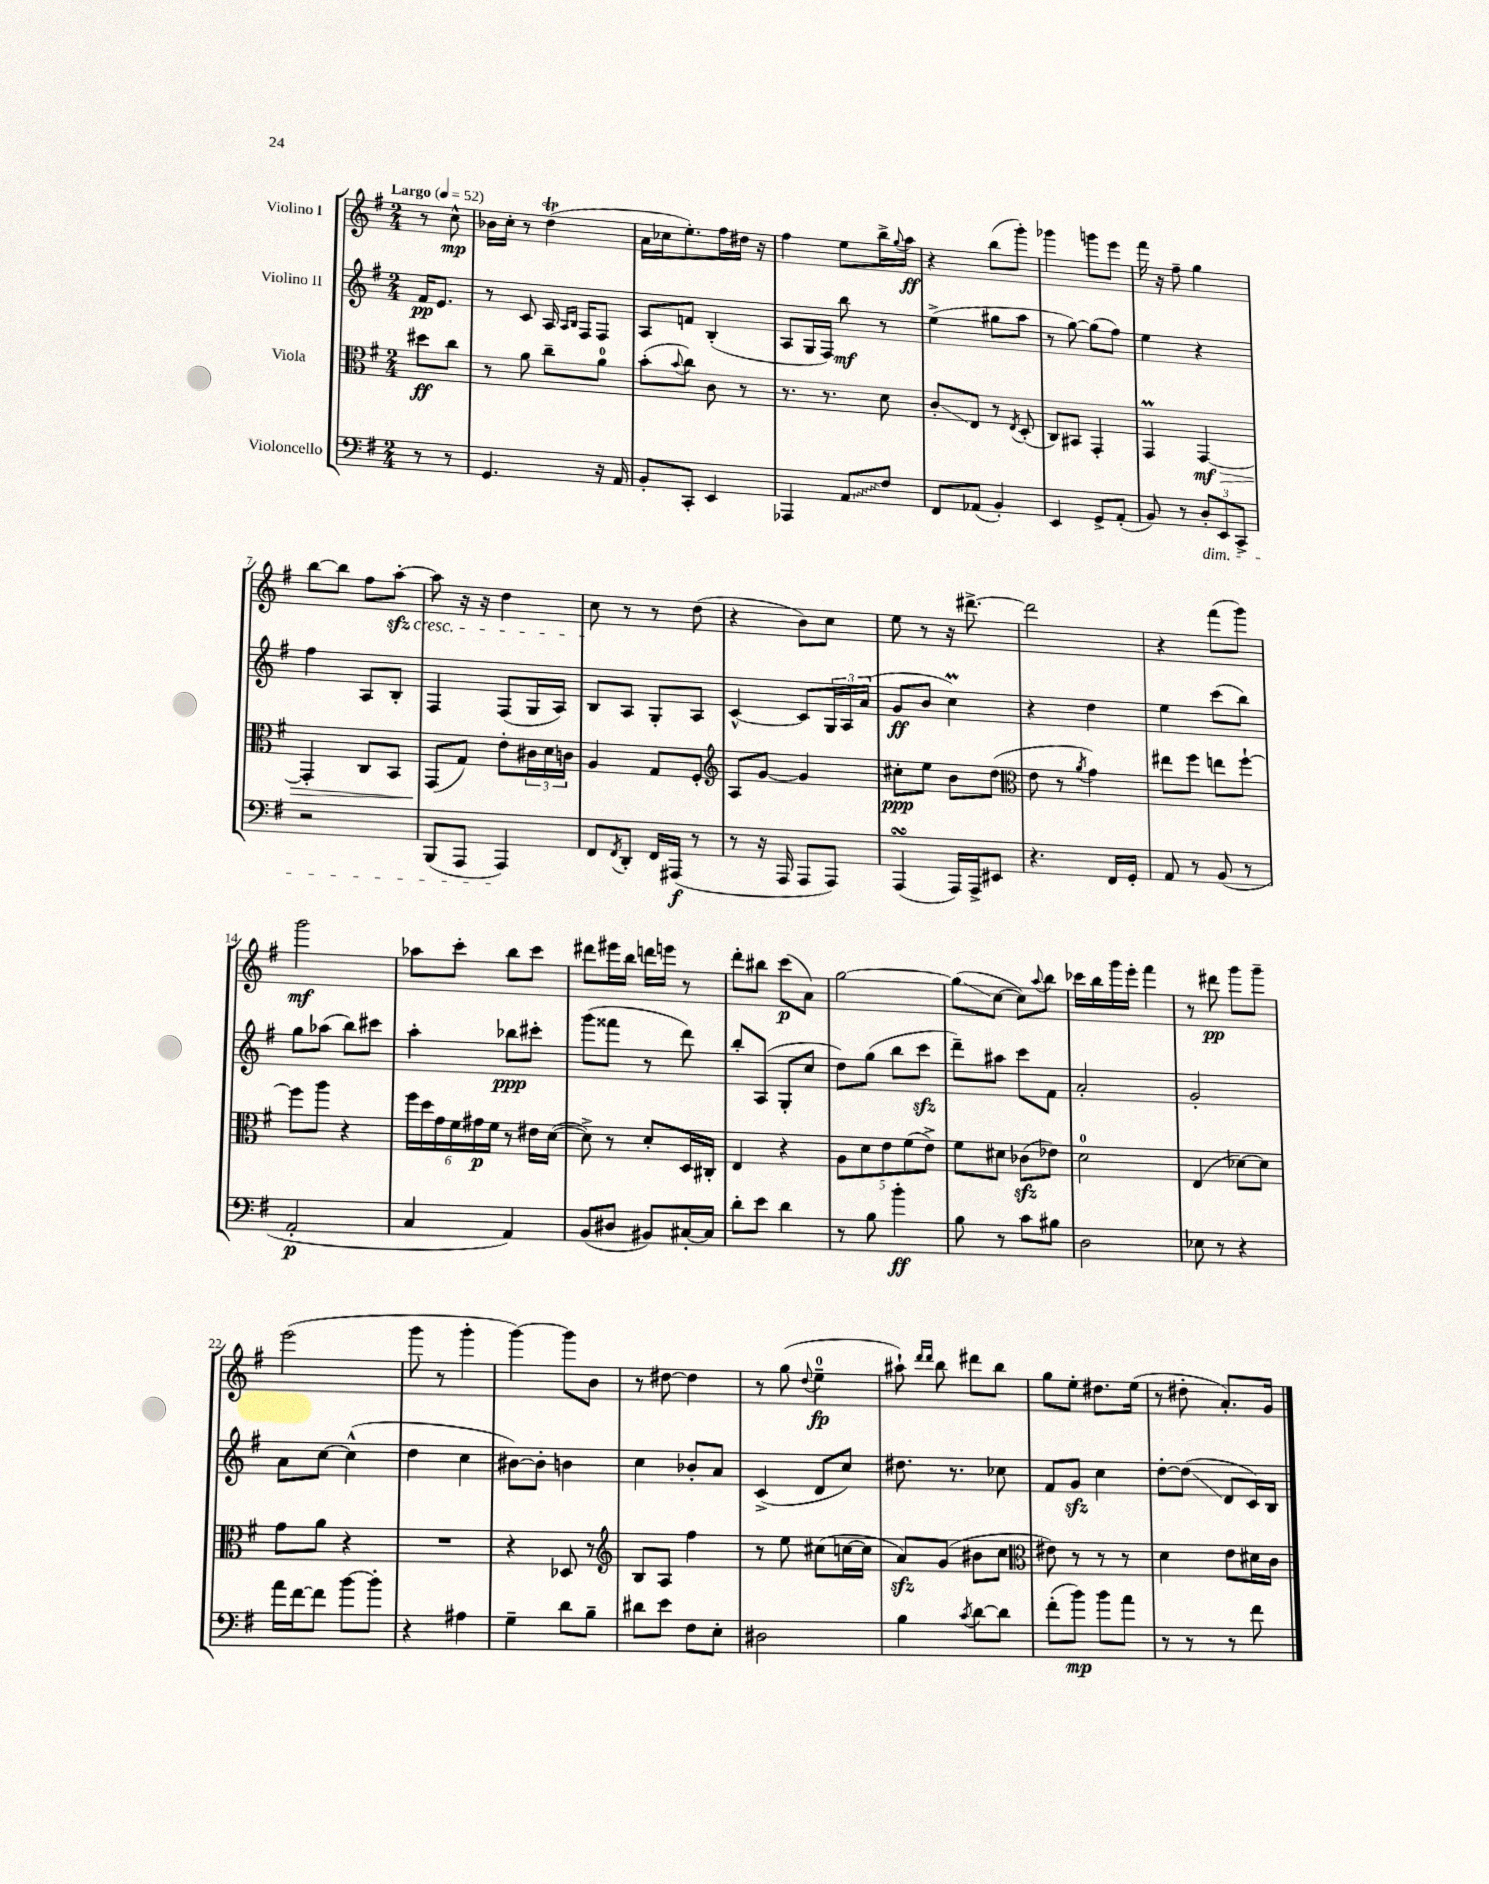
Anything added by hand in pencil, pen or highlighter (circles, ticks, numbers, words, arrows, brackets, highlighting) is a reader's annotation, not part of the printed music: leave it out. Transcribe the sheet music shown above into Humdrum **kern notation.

**kern	**kern	**kern	**kern
*staff4	*staff3	*staff2	*staff1
*clefF4	*clefC3	*clefG2	*clefG2
*k[f#]	*k[f#]	*k[f#]	*k[f#]
*M2/4	*M2/4	*M2/4	*M2/4
*MM52	*MM52	*MM52	*MM52
8r	8dd#	16f#	8r
.	.	8.e	.
8r	8cc	.	8cc^^
=	=	=	=
4.GG	8r	8r	16b-
.	.	.	16cc'
.	8a	8c	8r
.	8cc~	16A	(4dd
.	.	16qqA	.
.	.	16qqB	.
.	.	16F#	.
16r	8a	8F#	.
16AA	.	.	.
=	=	=	=
8BB'	(8b'	8A	16a
.	.	.	16cc-
.	8qqb	.	.
8CC'	8cc)	8f	8.ee')
4EE	8c	(4B'	.
.	.	.	16ff#
.	8r	.	16dd#
.	.	.	16r
=	=	=	=
4AAA-	8.r	8A	4ff#
.	.	16G	.
.	8.r	16F#)	.
8AA	.	8bb	8ee
8F#	8d	8r	16bb^
.	.	.	8qqgg
.	.	.	16aa
=	=	=	=
8FF#	8c'	(4ee^	4r
(8AA-	8E	.	.
4BB')	8r	8gg#	(8bb
.	8qE	.	.
.	(8D'	8aa	8ggg')
=	=	=	=
4EE	8C)	8r	4ggg-
.	8BB#	[8gg)	.
8GG^	4GG'	(8gg]	8ggg
(8AA'	.	8ff#)	8eee
=	=	=	=
8BB)	4GG	4ee	16fff#
.	.	.	16r
8r	.	.	8ff#~
12D'	[4GG	4r	4gg
12EE	.	.	.
12CC^	.	.	.
=	=	=	=
2r	4GG']	4ff#	[8bb
.	.	.	8bb]
.	8C	8A	8ff#
.	8BB	8B'	[8aa'
=	=	=	=
(8BBB	(8GG	4F#	8aa]
8AAA	8G)	.	16r
.	.	.	16r
4AAA)	8e'	(8F#	4dd
.	24c#	16G	.
.	24d	.	.
.	.	16A)	.
.	24c	.	.
=	=	=	=
8FF#	4A	8B	8cc
8qFF#	.	.	.
8DD'	.	8A	8r
16FF#	8G	8G'	8r
(16AAA#	.	.	.
8r	8F#'	8A	(8dd
=	=	=	=
*	*clefG2	*	*
8r	8A	[4c^^	4r
16r	[8g	.	.
16AAA	.	.	.
8AAA	4g]	8c]	8b)
8AAA)	.	24G	8cc
.	.	24A	.
.	.	(24a	.
=	=	=	=
(4AAA	8cc#'	8g	8ee
.	8ee	8b	8r
16AAA)	8b	4cc)	16r
16AAA^	.	.	[8.ddd#^
8EE#	(8dd	.	.
=	=	=	=
*	*clefC3	*	*
4.r	8e	4r	2ddd#]
.	8r	.	.
.	8qa	.	.
.	4g)	4dd	.
16FF#	.	.	.
16GG'	.	.	.
=	=	=	=
8AA	8ee#	4ee	4r
8r	8ff#	.	.
(8BB	8ee	(8ccc	(8fff#
8r	[8ff#`	8bb)	8ggg)
=	=	=	=
2AA'	8ff#]	8gg	2ggg
.	8aa	(8aa-	.
.	4r	8bb)	.
.	.	8ccc#	.
=	=	=	=
4C	24ff#	4aa'	8aa-
.	24dd	.	.
.	24g	.	.
.	24f#	.	8ccc'
.	24g#	.	.
.	24f#	.	.
4AA)	8r	8bb-	8bb
.	16e#	8ccc#'	8ccc
.	([16d	.	.
=	=	=	=
(8BB	8d^])	(8ggg	8ddd#
8D#	8r	8fff##	16eee#
.	.	.	16bb
8BB#)	8d'	8r	16ddd
.	.	.	16eee
[16C#'	16D	8ddd)	8r
16C#]	16C#'	.	.
=	=	=	=
8d'	4E	8bb'	8ddd'
8e	.	(8A	8bb#
4d	4r	8G'	(8ccc
.	.	8cc	8a)
=	=	=	=
8r	10A	8dd)	[2gg
.	10d	.	.
8B	.	(8gg	.
.	10e	.	.
4b'	.	8bb	.
.	(10f#	.	.
.	.	8ccc	.
.	10e^)	.	.
=	=	=	=
8B	8f#	8ddd~)	(8gg]
8r	8d#	8aa#	[8cc
8c	(8c-	8ccc	8cc])
.	.	.	8qqaa
8B#	8e-)	8f#	8bb
=	=	=	=
2D	2d	2a'	16ccc-
.	.	.	16bb
.	.	.	16ggg
.	.	.	16eee'
.	.	.	4fff#
=	=	=	=
8E-	(4E	2g'	8r
8r	.	.	8ddd#
4r	[8d-)	.	8ggg
.	8d-]	.	8ggg~
=	=	=	=
16a	8g	8a	(2eee
[16f#	.	.	.
8f#]	8a	[8cc	.
[8b	4r	(4cc^^]	.
8b']	.	.	.
=	=	=	=
4r	2r	4dd	8ggg
.	.	.	8r
4A#	.	4cc	4ggg'
=	=	=	=
4G~	4r	[8b#)	[4ggg)
.	.	8b#']	.
8d	8D-	4b	8ggg]
8B~	8r	.	8b
=	=	=	=
*	*clefG2	*	*
8d#	8B	4cc	8r
8e	8A	.	[8dd#
8F#	4ff#	8b-'	4dd#]
8E'	.	8a	.
=	=	=	=
2D#	8r	(4c^	8r
.	8ee	.	(8gg
.	.	.	8qqdd
.	(8cc#	8d	4ee~
.	[16cc	8cc)	.
.	16cc]	.	.
=	=	=	=
4B	8a)	8.dd#	8aa#`)
.	.	.	16qqddd
.	.	.	16qqddd
.	(8g	.	8bb
.	.	8.r	.
8qc	.	.	.
[8d	8b#	.	8ddd#
8d]	8cc	8cc-	8bb
=	=	=	=
*	*clefC3	*	*
(8f#'	8e#)	8f#	8gg
8b)	8r	8g	8ee'
8b	8r	4cc	8.dd#
8a	8r	.	.
.	.	.	(16ee
=	=	=	=
8r	4d	[8dd'	8r
8r	.	(8dd]	8dd#'
8r	8e	8d	8.a')
8f#	16d#	16c)	.
.	16c	16B	16g
==	==	==	==
*-	*-	*-	*-
